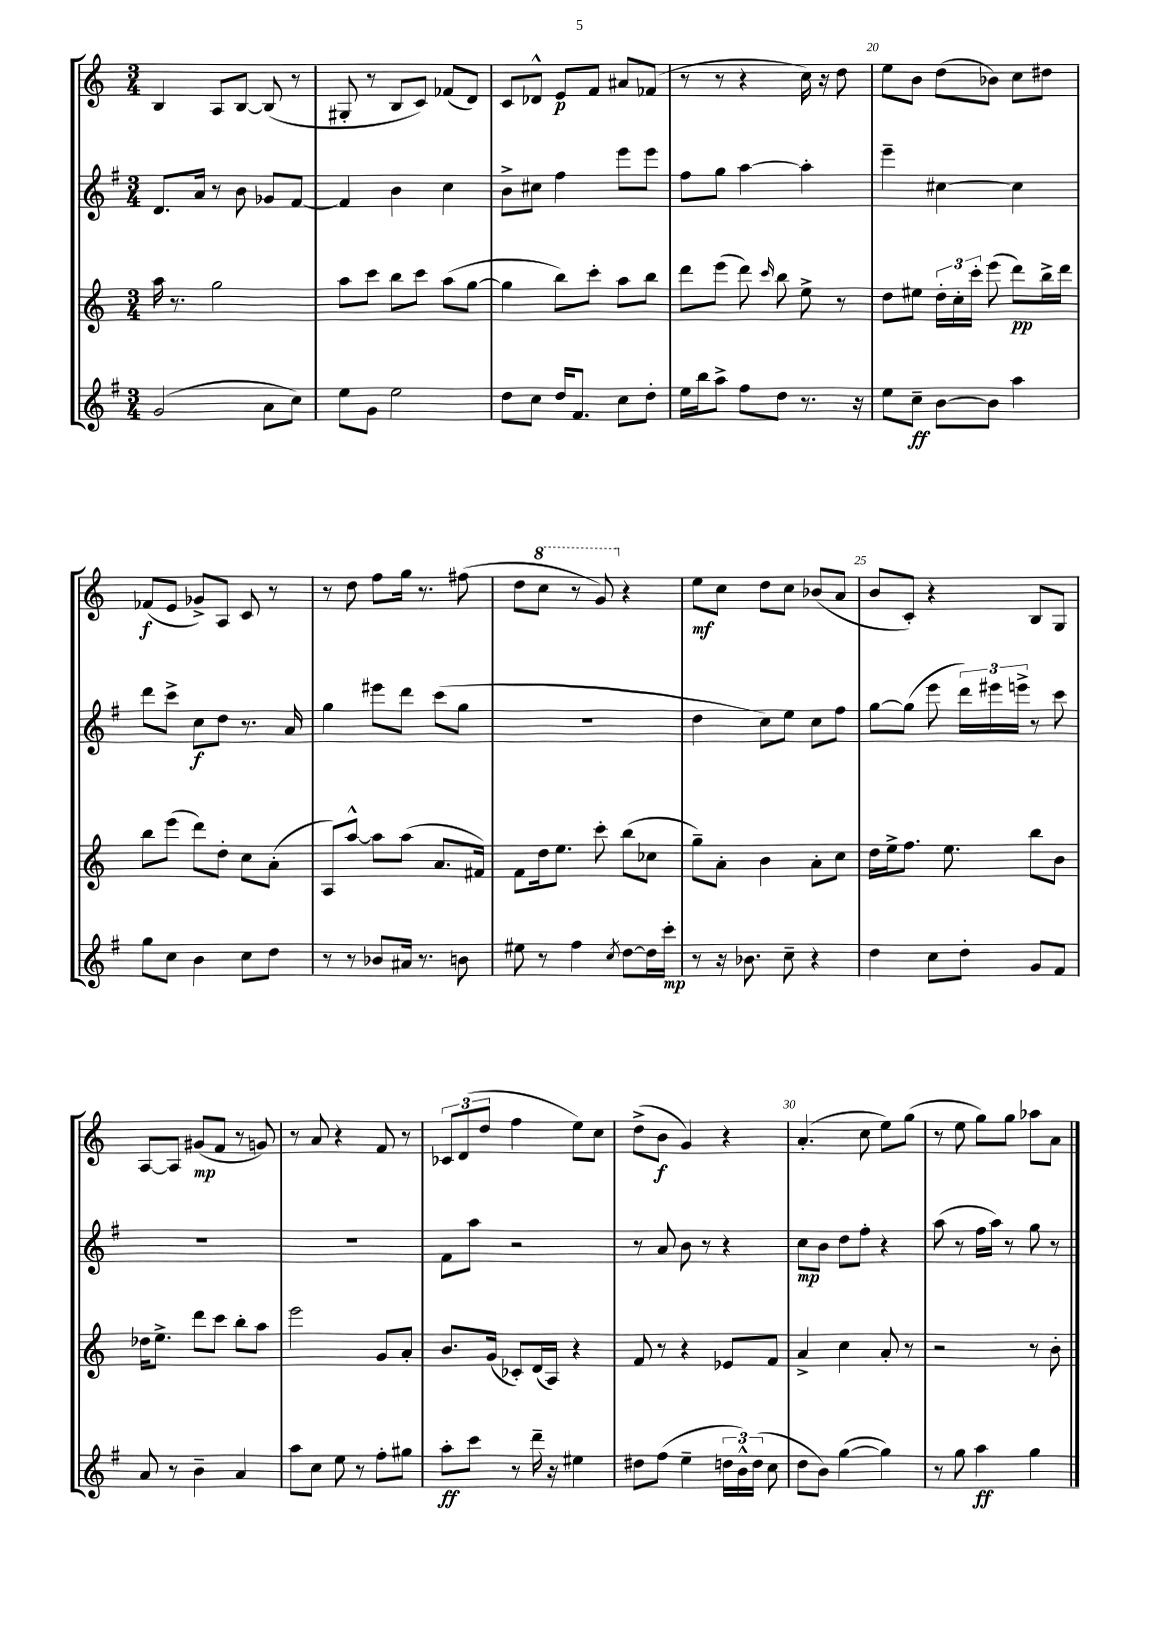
<<
\new StaffGroup <<
\new Staff = "s0" {
    \clef treble \key c \major \numericTimeSignature \time 3/4
    \autoBeamOff b4 a8[ b8]~ b8( r8 |
    gis8-. r8 b8[ c'8]) fes'8[( d'8]) |
    c'8[ des'8]-^ e'8[\p f'8] ais'8[ fes'8]( |
    r8 r8 r4 c''16) r16 d''8 |
    e''8[ b'8] d''8[( bes'8]) c''8[ dis''8] |
    fes'8[\f( e'8] ges'8[->) a8] c'8 r8 |
    r8 d''8 f''8[ g''16] r8. fis''8( |
    d''8[ \ottava #1 c'''8] r8 g''8) \ottava #0 r4 |
    e''8[\mf c''8] d''8[ c''8] bes'8[( a'8] |
    b'8[ c'8]-.) r4 b8[ g8] |
    a8[~ a8] gis'8[\mp( f'8] r8 g'8) |
    r8 a'8 r4 f'8 r8 |
    \tuplet 3/2 { ces'8[ d'8( d''8] } f''4 e''8[) c''8] |
    d''8[->( b'8]\f g'4) r4 |
    a'4.-.( c''8 e''8[) g''8]( |
    r8 e''8 g''8[) g''8] aes''8[ a'8] \bar "|." |
}
\new Staff = "s1" {
    \clef treble \key g \major \numericTimeSignature \time 3/4
    \autoBeamOff d'8.[ a'16] r8 b'8 ges'8[ fis'8]~ |
    fis'4 b'4 c''4 |
    b'8[-> cis''8] fis''4 e'''8[ e'''8] |
    fis''8[ g''8] a''4~ a''4-. |
    e'''4-- cis''4~ cis''4 |
    d'''8[ c'''8]-> c''8[\f d''8] r8. a'16 |
    g''4 eis'''8[ d'''8] c'''8[( g''8] |
    R2. |
    d''4 c''8[) e''8] c''8[ fis''8] |
    g''8[~ g''8]( e'''8 \tuplet 3/2 { d'''16[) eis'''16 e'''16]-> } r8 c'''8 |
    R2. |
    R2. |
    fis'8[ a''8] r2 |
    r8 a'8 b'8 r8 r4 |
    c''8[\mp b'8] d''8[ fis''8]-. r4 |
    a''8( r8 fis''16[ a''16]) r8 g''8 r8 \bar "|." |
}
\new Staff = "s2" {
    \clef treble \key c \major \numericTimeSignature \time 3/4
    \autoBeamOff a''16 r8. g''2 |
    a''8[ c'''8] b''8[ c'''8] a''8[( g''8]~ |
    g''4 b''8[) c'''8]-. a''8[ b''8] |
    d'''8[ e'''8]( d'''8) \grace { c'''16 } b''8 e''8-> r8 |
    d''8[ eis''8] \tuplet 3/2 { d''16[-. c''16-. c'''16]-. } e'''8( d'''8[\pp) b''16-> d'''16] |
    b''8[ e'''8]( d'''8[) d''8]-. c''8[ a'8]-.( |
    a8[) a''8]~-^ a''8[ a''8]( a'8.[ fis'16]) |
    f'8[ d''16 e''8.] c'''8-. b''8[( ces''8] |
    g''8[--) a'8]-. b'4 a'8[-. c''8] |
    d''16[ e''16-> f''8.] e''8. b''8[ b'8] |
    des''16[ e''8.]-> d'''8[ c'''8] b''8[-. a''8] |
    e'''2 g'8[ a'8]-. |
    b'8.[ g'16]( ces'8[-.) d'16( a16]) r4 |
    f'8 r8 r4 ees'8[ f'8] |
    a'4-> c''4 a'8-. r8 |
    r2 r8 b'8-. \bar "|." |
}
\new Staff = "s3" {
    \clef treble \key g \major \numericTimeSignature \time 3/4
    \autoBeamOff g'2( a'8[ c''8]) |
    e''8[ g'8] e''2 |
    d''8[ c''8] d''16[ fis'8.] c''8[ d''8]-. |
    e''16[ b''16 a''8]-> fis''8[ d''8] r8. r16 |
    e''8[ c''8]--\ff b'8[~ b'8] a''4 |
    g''8[ c''8] b'4 c''8[ d''8] |
    r8 r8 bes'8[ ais'16] r8. b'8 |
    eis''8 r8 fis''4 \acciaccatura { c''8 } d''8[~ d''16 c'''16]-.\mp |
    r8 r16 bes'8. c''8-- r4 |
    d''4 c''8[ d''8]-. g'8[ fis'8] |
    a'8 r8 b'4-- a'4 |
    a''8[ c''8] e''8 r8 fis''8[-. gis''8] |
    a''8[-.\ff c'''8] r8 d'''16-- r16 eis''4 |
    dis''8[ fis''8]( e''4-- \tuplet 3/2 { d''16[ b'16-^) d''16]( } c''8 |
    d''8[ b'8]) g''4~( g''4) |
    r8 g''8 a''4\ff g''4 \bar "|." |
}
>>
>>
\layout { \context { \Score currentBarNumber = #16 \override BarNumber.break-visibility = ##(#f #t #t) barNumberVisibility = #(every-nth-bar-number-visible 5) } }
